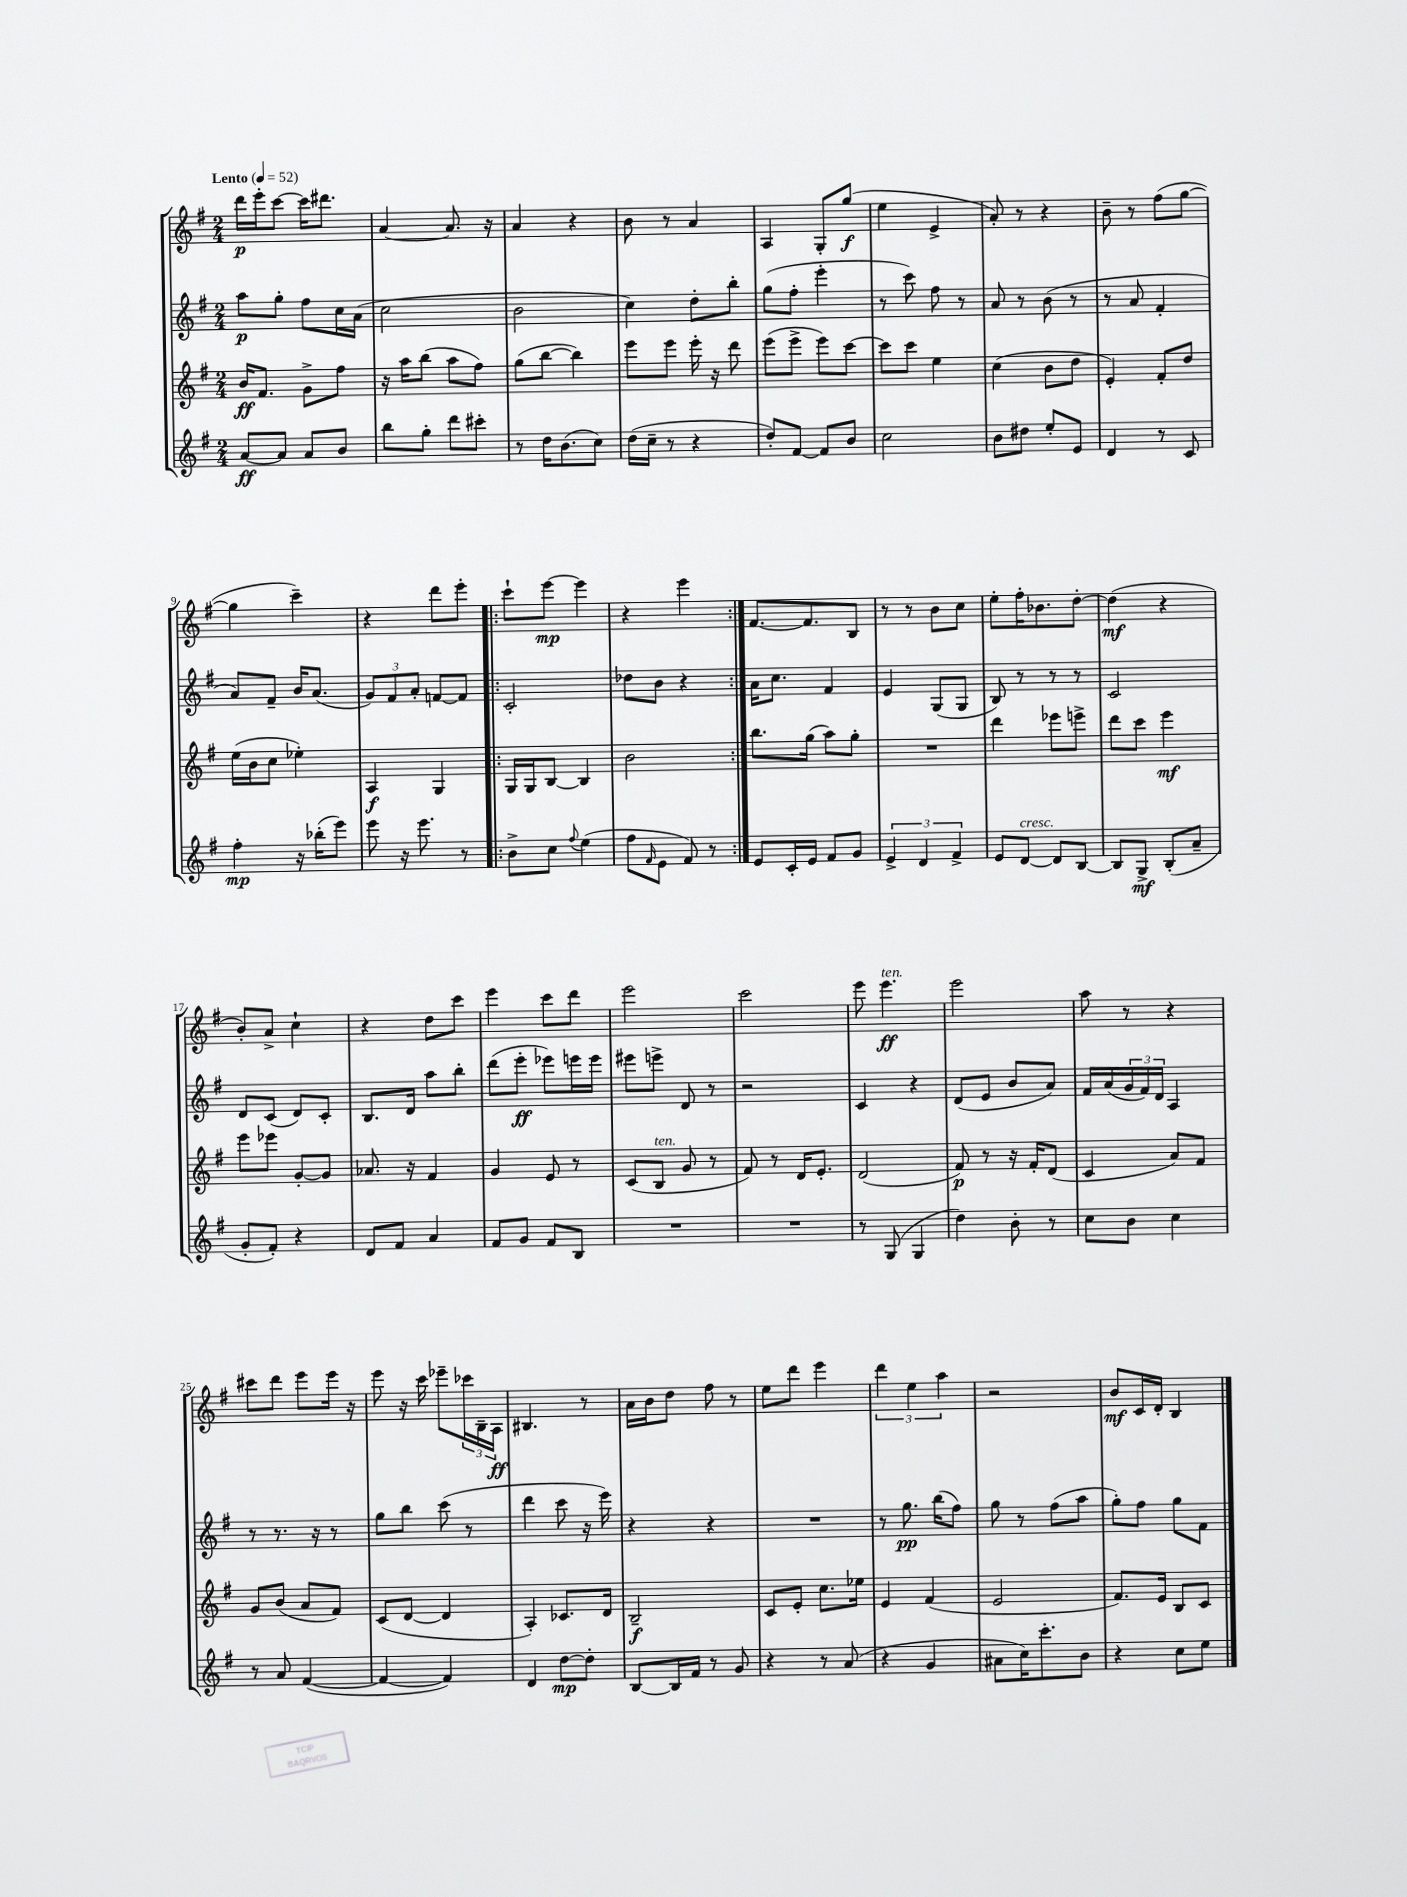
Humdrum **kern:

**kern	**kern	**kern	**kern
*staff4	*staff3	*staff2	*staff1
*clefG2	*clefG2	*clefG2	*clefG2
*k[f#]	*k[f#]	*k[f#]	*k[f#]
*M2/4	*M2/4	*M2/4	*M2/4
*MM52	*MM52	*MM52	*MM52
[8a	16b	8aa	16ddd
.	8.f#	.	16eee'
8a]	.	8gg'	[8ccc
8a	8g^	8ff#	16ccc]
.	.	.	8.ddd#
8b	8ff#	16cc	.
.	.	(16a	.
=	=	=	=
8bb	16r	2cc	[4a
.	16aa	.	.
8gg'	(8bb	.	.
8ddd	8aa	.	8.a]
8ccc#'	8ff#)	.	.
.	.	.	16r
=	=	=	=
8r	(8gg	2b	4a
16dd	[8bb	.	.
(8.b	.	.	.
.	4bb])	.	4r
8cc)	.	.	.
=	=	=	=
(16dd	8eee	4cc)	8b
16cc~	.	.	.
8r	8eee	.	8r
4r	16eee'	8dd'	4a
.	16r	.	.
.	8ddd	8bb'	.
=	=	=	=
8dd')	(8eee	(8gg	4A
[8f#	8eee^	8ff#'	.
8f#]	8eee)	4eee'	8G'
8b	[8ccc	.	(8gg
=	=	=	=
2cc	8ccc]	8r	4ee
.	8ccc	8ccc)	.
.	4ee	8ff#	4e^
.	.	8r	.
=	=	=	=
8b	(4cc	8a	8a')
8dd#	.	8r	8r
8ee'	8b	(8b	4r
8e	8dd	8r	.
=	=	=	=
4d	4e')	8r	8b~
.	.	8a	8r
8r	8f#'	4f#'	(8ff#
8c	8dd	.	[8gg
=	=	=	=
4ff#'	(16ee	8a)	4gg]
.	16b	.	.
.	8cc	8f#~	.
16r	4ee-')	16b	4ccc~)
(16bb-'	.	(8.a	.
8eee)	.	.	.
=	=	=	=
8eee	4A	12g)	4r
.	.	12f#	.
16r	.	.	.
.	.	12a'	.
8.eee	.	.	.
.	4G	[8f	8ddd
8r	.	8f]	8eee'
=!|:	=!|:	=!|:	=!|:
8b^	16G	2c'	8ccc`
.	16G	.	.
8cc	[8B	.	[8eee
8qqff#	.	.	.
(4ee	4B]	.	4eee]
=	=	=	=
8ff#	2b	8dd-	4r
16qqf#	.	.	.
8e	.	8b	.
8f#)	.	4r	4eee
8r	.	.	.
=:|!	=:|!	=:|!	=:|!
8e	8.bb	16a	[8.f#
.	.	8.cc	.
16c'	.	.	.
16e	(16gg	.	8.f#]
8f#	8aa)	4f#	.
8g	8gg'	.	8B
=	=	=	=
6e^	2r	4e	8r
.	.	.	8r
6d	.	.	.
.	.	(8G	8b
6f#^	.	.	.
.	.	8G	8cc
=	=	=	=
8e	4ddd	8B)	8ee'
[8d	.	8r	16ff#'
.	.	.	8.b-
8d]	8eee-	8r	.
[8B	8eee^	8r	[8dd'
=	=	=	=
8B]	8ddd	2c	(4dd]
8G^	8ccc	.	.
(8B'	4eee	.	4r
8a~	.	.	.
=	=	=	=
8g'	8eee	8d	8b')
8f#')	8eee-	(8c	8a^
4r	[8g'	8d)	4cc`
.	8g]	8c'	.
=	=	=	=
8d	8.a-	8.B	4r
8f#	.	.	.
.	16r	16d	.
4a	4f#	8aa	8dd
.	.	8bb'	8ccc
=	=	=	=
8f#	4g	(8ddd	4eee
8g	.	8eee'	.
8f#	8e	8eee-)	8ccc
8B	8r	16eee	8ddd
.	.	16eee	.
=	=	=	=
2r	(8c	8eee#	2eee
.	8B	8eee^	.
.	8g	8d	.
.	8r	8r	.
=	=	=	=
2r	8f#)	2r	2ccc
.	8r	.	.
.	16d	.	.
.	8.e'	.	.
=	=	=	=
8r	(2d	4c	8eee
(8G	.	.	4.eee
4G	.	4r	.
=	=	=	=
4dd)	8f#)	(8d	2eee
.	8r	8e	.
8b'	16r	8b	.
.	16f#'	.	.
8r	(8d	8a)	.
=	=	=	=
8cc	4c	16f#	8aa
.	.	(16a	.
8b	.	24g	8r
.	.	24f#)	.
.	.	24d	.
4cc	8a)	4A	4r
.	8f#	.	.
=	=	=	=
8r	8g	8r	8ccc#
8a	(8b	8.r	8ddd
([4f#	8a	.	8eee
.	.	16r	.
.	8f#)	8r	16eee
.	.	.	16r
=	=	=	=
4f#_	(8c	8gg	8eee
.	[8d	8bb	16r
.	.	.	16ccc
4f#])	4d]	(8ccc	8eee-~
.	.	8r	24ccc-
.	.	.	24B~
.	.	.	24A
=	=	=	=
4d	4A')	4ddd	4.B#
[8dd	8.c-	8ccc	.
8dd']	.	16r	8r
.	16d	16eee)	.
=	=	=	=
[8B	2B~	4r	16a
.	.	.	16b
16B]	.	.	8dd
16f#	.	.	.
8r	.	4r	8ff#
8g	.	.	8r
=	=	=	=
4r	8c	2r	8ee
.	8e'	.	8ddd
8r	8.cc	.	4eee
(8a	.	.	.
.	16ee-	.	.
=	=	=	=
4r	4e	8r	6ddd
.	.	8.gg	.
.	.	.	6ee
4g	(4f#	.	.
.	.	(16bb	.
.	.	.	6aa
.	.	8ff#)	.
=	=	=	=
8a#	2e	8gg	2r
16cc)	.	8r	.
8.ccc'	.	.	.
.	.	(8ff#	.
8b	.	8aa	.
=	=	=	=
4r	8.f#)	8gg')	8b
.	.	8ff#	16c
.	16e	.	16d'
8cc	8B	8gg	4B
8ee	8c	8f#	.
==	==	==	==
*-	*-	*-	*-
